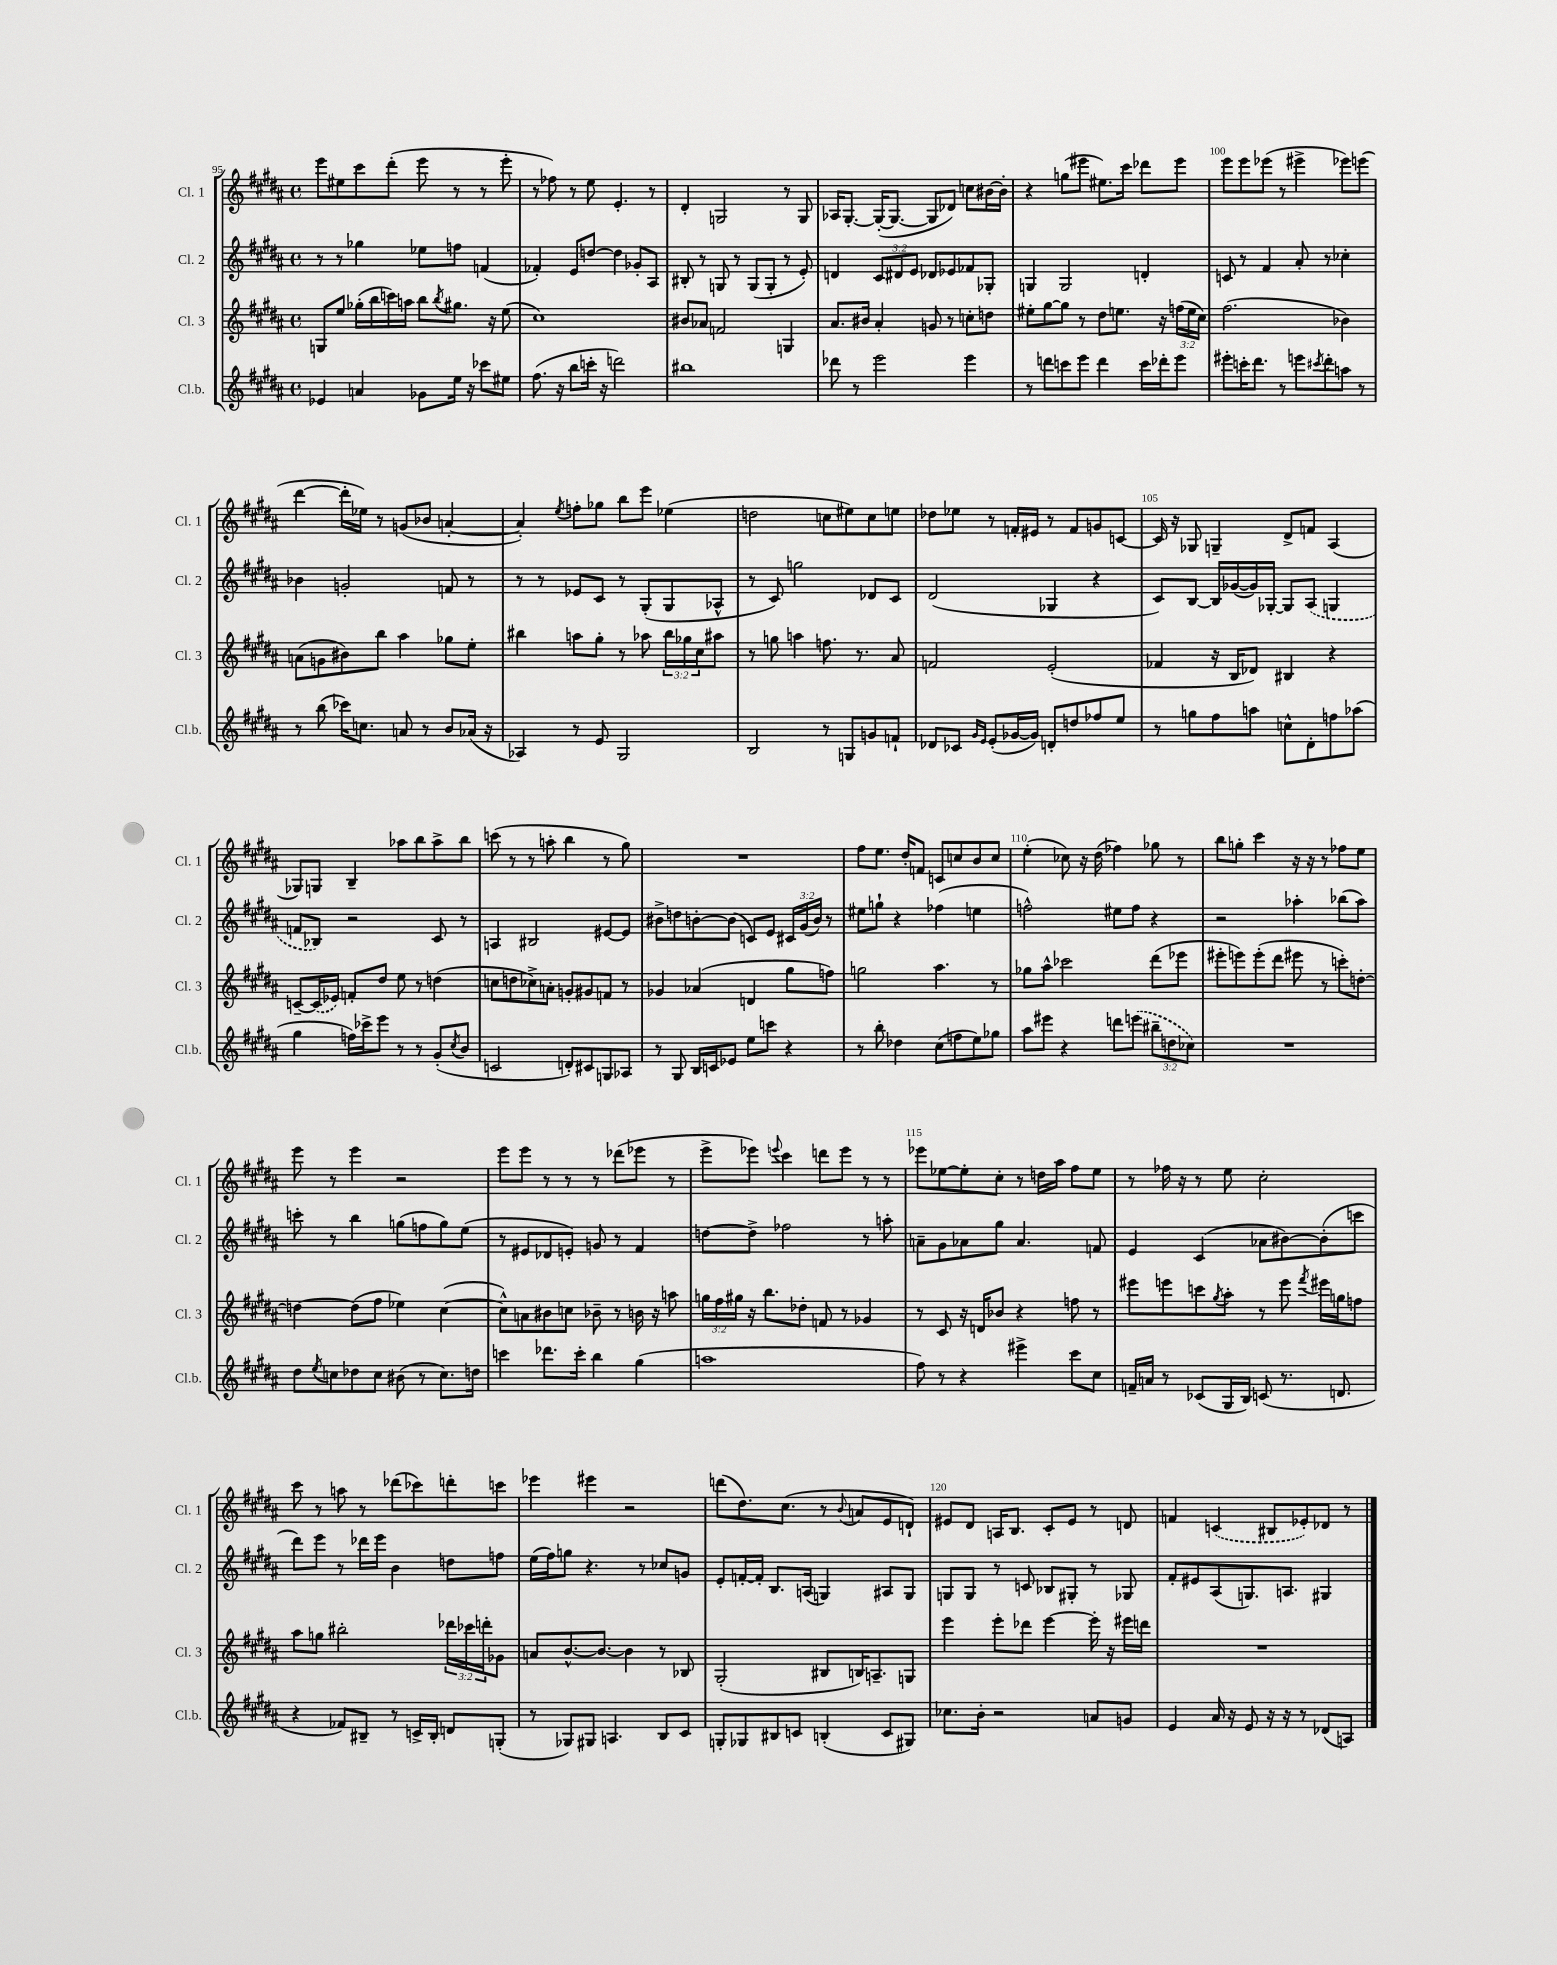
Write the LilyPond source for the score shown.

<<
\new StaffGroup <<
\new Staff = "s0" \with { instrumentName = "Cl. 1" shortInstrumentName = "Cl. 1" } {
    \clef treble \key b \major \defaultTimeSignature \time 4/4
    e'''8 eis''8 cis'''8 dis'''8-.( e'''8 r8 r8 e'''8-. |
    r8 fes''8) r8 e''8 e'4.-. r8 |
    dis'4-. g2 r8 g8 |
    aes16 gis8.~-. gis16~-.( gis8.~ gis8 des'8) c''8 bis'16~ bis'16-. |
    r4 g''8( eis'''8 eis''8.) cis'''16 des'''8 eis'''8 |
    e'''8 e'''8 ees'''8( r8 eis'''4-> ees'''8) e'''8( |
    dis'''4~ dis'''16-. ees''16) r8 g'8( bes'8 a'4~-. |
    a'4-.) \acciaccatura { e''8 } f''8-. ges''8 b''8 e'''8 ees''4( |
    d''2 c''8 eis''8) c''8 e''8 |
    des''8 ees''8 r8 f'16-. eis'16 r8 f'8 g'8 c'8~ |
    c'16 r16 ges8 g4-- dis'8-> f'8 ais4( |
    ges8) g8 b4-- aes''8 b''8 aes''8-> b''8 |
    c'''8( r8 r8 a''8-. b''4 r8 gis''8) |
    R1 |
    fis''8 e''8. dis''16-. f'8 c'8 c''8 b'8 c''8 |
    e''4-.( ces''8) r16 dis''16( fes''4) ges''8 r8 |
    b''8 g''8-. cis'''4 r16 r16 r8 fes''8 e''8 |
    e'''8 r8 e'''4 r2 |
    e'''8 e'''8 r8 r8 r8 des'''8( ees'''8 r8 |
    e'''8-> ees'''8) \appoggiatura { e'''8 } cis'''4 d'''8 e'''8 r8 r8 |
    ees'''8 ees''8~ ees''8-. cis''8-. r8 d''16 ais''16 fis''8 ees''8 |
    r8 fes''16 r16 r8 e''8 cis''2-. |
    cis'''8 r8 a''8 r8 des'''8( ces'''8) d'''8-. c'''8 |
    ees'''4 eis'''4 r2 |
    d'''8( dis''8.) cis''8.( r8 \appoggiatura { b'8 } a'8 e'8 d'8-!) |
    eis'8 dis'8 a16 b8. cis'8-. eis'8 r8 d'8 |
    f'4 \once \slurDashed c'4( bis8 ees'8-.) des'8 r8 \bar "|." |
}
\new Staff = "s1" \with { instrumentName = "Cl. 2" shortInstrumentName = "Cl. 2" } {
    \clef treble \key b \major \defaultTimeSignature \time 4/4 \override Staff.TupletNumber.text = #tuplet-number::calc-fraction-text
    r8 r8 ges''4 ees''8 f''8 f'4( |
    fes'4-.) e'8 d''8~ d''4 ges'8-. ais8 |
    bis8-. r8 g8 r8 g8( g8-. r8 e'8-.) |
    d'4 \tuplet 3/2 { cis'8 dis'8 e'8 } des'8 ees'8 fes'8 ges8-. |
    g4 g2 d'4-. |
    c'8 r8 fis'4 ais'8-. r8 ces''4-. |
    bes'4 g'2-. f'8 r8 |
    r8 r8 ees'8 cis'8 r8 gis8-.( gis8 aes8-^ |
    r8 cis'8) g''2 des'8 cis'8 |
    dis'2( ges4 r4 |
    cis'8) b8~ b16 ges'16~( ges'16) ges16~-. ges8 \once \slurDashed ais8( g4 |
    f'8 bes8) r2 cis'8 r8 |
    a4 bis2 eis'8~ eis'8 |
    bis'8-> d''8 b'8~-. b'8( c'8) e'8 \tuplet 3/2 { cis'16 gis'16( b'16) } r8 |
    eis''8 g''8-! r4 fes''4( e''4 |
    f''2-^) eis''8 f''8 r4 |
    r2 aes''4-. bes''8( aes''8) |
    c'''8-. r8 b''4 g''8( f''8 g''8) e''8( |
    r8 eis'8 des'8 e'8-.) g'8 r8 fis'4 |
    d''8~ d''8-> fes''2 r8 a''8-. |
    a'8-- gis'8 aes'8 gis''8 aes'4. f'8 |
    e'4 cis'4( aes'8 bis'8~) bis'8-.( c'''8 |
    dis'''8) e'''8 r8 des'''16 e'''16 b'4 d''8 f''8 |
    e''16( fis''16) g''8 r4. r8 ces''8 g'8 |
    e'8-. f'16~-. f'16-. b8. a16( g4) ais8 g8 |
    g8 g8 r8 c'8 bes8 gis8-. r8 ges8 |
    fis'8-. eis'8 ais8( g8.) a8. gis4 \bar "|." |
}
\new Staff = "s2" \with { instrumentName = "Cl. 3" shortInstrumentName = "Cl. 3" } {
    \clef treble \key b \major \defaultTimeSignature \time 4/4 \override Staff.TupletNumber.text = #tuplet-number::calc-fraction-text
    g8 e''8 ges''16-.( b''16 c'''16) a''16 b''8 \acciaccatura { b''8 } gis''8. r16 e''8( |
    cis''1) |
    bis'8 aes'8 f'2 g4 |
    ais'8. bis'16 ais'4-. g'8 r8 c''8-. d''8 |
    eis''8-. gis''8~ gis''8 r8 dis''8 e''8. r16 \tuplet 3/2 { f''16( e''16 cis''16) } |
    fis''2.( bes'4) |
    a'8( g'8 bis'8) b''8 ais''4 ges''8 e''8-. |
    bis''4 a''8 gis''8-. r8 aes''8 \tuplet 3/2 { bis''16 ges''16 cis''16 } ais''8 |
    r8 g''8 a''4 f''8. r8. ais'8 |
    f'2 e'2-.( |
    fes'4 r16 b16 des'8) bis4 r4 |
    c'8~-- \once \slurDashed c'16( ees'16) f'8-. dis''8 e''8 r8 d''4( |
    c''8 d''8 ces''8->) a'8-. g'8-. gis'8 f'8 r8 |
    ges'4 aes'4( d'4 gis''8 f''8) |
    g''2 ais''4. r8 |
    ges''8 ais''8-^ ces'''2 dis'''8( ees'''8 |
    eis'''8-. e'''8) e'''8-.( dis'''8 eis'''8 r8 c'''8-.) d''8~-. |
    d''4~ d''8( fis''8 ees''4) cis''4~( |
    cis''8-^) a'8 bis'8 c''8 bes'8-- r8 b'16 r16 a''8 |
    \tuplet 3/2 { g''16 fis''16 gis''16 } r16 b''8. des''8-. f'8 r8 ges'4 |
    r8 cis'8 r16 d'16 bes'8 r4 f''8 r8 |
    eis'''8 e'''8 c'''8 \acciaccatura { gis''8 } ais''8-. r8 e'''8 \acciaccatura { fis'''8 } eis'''16 g''16 f''8 |
    ais''8 g''8 bis''2-. \tuplet 3/2 { des'''16 ces'''16 d'''16-. } ges'8 |
    a'8 b'8.~-^ b'8.~ b'4 r8 bes8 |
    gis2-.( bis8 b16) a8.-- g8 |
    e'''4 e'''8-. des'''8 e'''4~ e'''16-. r16 eis'''16 d'''16 |
    R1 \bar "|." |
}
\new Staff = "s3" \with { instrumentName = "Cl.b." shortInstrumentName = "Cl.b." } {
    \clef treble \key b \major \defaultTimeSignature \time 4/4 \override Staff.TupletNumber.text = #tuplet-number::calc-fraction-text
    ees'4 a'4 ges'8 e''16 r16 ces'''8 eis''8 |
    fis''8.( r16 b''8 c'''16-. r16 d'''2) |
    bis''1 |
    des'''8 r8 e'''2 e'''4 |
    r8 d'''8 c'''8 e'''8 d'''4 c'''16 des'''16-. e'''8 |
    eis'''8-. c'''16-. dis'''8. r8 e'''8 \acciaccatura { cis'''8 } dis'''8-. a''8 r8 |
    r8 b''8( ces'''16) c''8. a'8 r8 b'8 aes'16( r16 |
    aes4) r8 e'8 gis2 |
    b2 r8 g8 g'8 f'8-! |
    des'8 ces'8 \grace { gis'16 e'16 } e'8-.( ges'16~ ges'16) d'8-. d''8 fes''8 e''8 |
    r8 g''8 fis''8 a''8 c''8-^ dis'8-. f''8 aes''8( |
    gis''4 f''16) ces'''16-> e'''8 r8 r8 gis'8-.( \acciaccatura { cis''8 } b'8 |
    c'2 d'8-.) cis'8 g8 aes8 |
    r8 gis8 b16 c'16 ees'8 e''8 c'''8 r4 |
    r8 b''8-. des''4 cis''8( f''8 e''8) ges''8 |
    ais''8 eis'''8 r4 d'''8 \once \slurDashed e'''8( \tuplet 3/2 { bis''8-- d''8 ces''8) } |
    R1 |
    dis''8 \acciaccatura { e''8 } c''8 des''8 c''8 bis'8( r8 c''8.) d''16 |
    c'''4 des'''8. c'''16-. b''4 gis''4( |
    a''1 |
    fis''8) r8 r4 eis'''4-> cis'''8 cis''8 |
    f'16-- a'16 r8 ces'8( gis16 b16) c'8( r8. d'8. |
    r4 fes'8) bis8-- r8 c'16-> bis16-. d'8 g8-.( |
    r8 ges8) gis8 a4. b8 cis'8 |
    g8-. ges8 bis8 c'8 b4-.( c'8 gis8) |
    ces''8. b'16-. r2 a'8 g'8 |
    e'4 ais'16 r16 e'8 r16 r16 r8 des'8( a8) \bar "|." |
}
>>
>>
\layout { \context { \Score currentBarNumber = #95 \override BarNumber.break-visibility = ##(#f #t #t) barNumberVisibility = #(every-nth-bar-number-visible 5) } }
